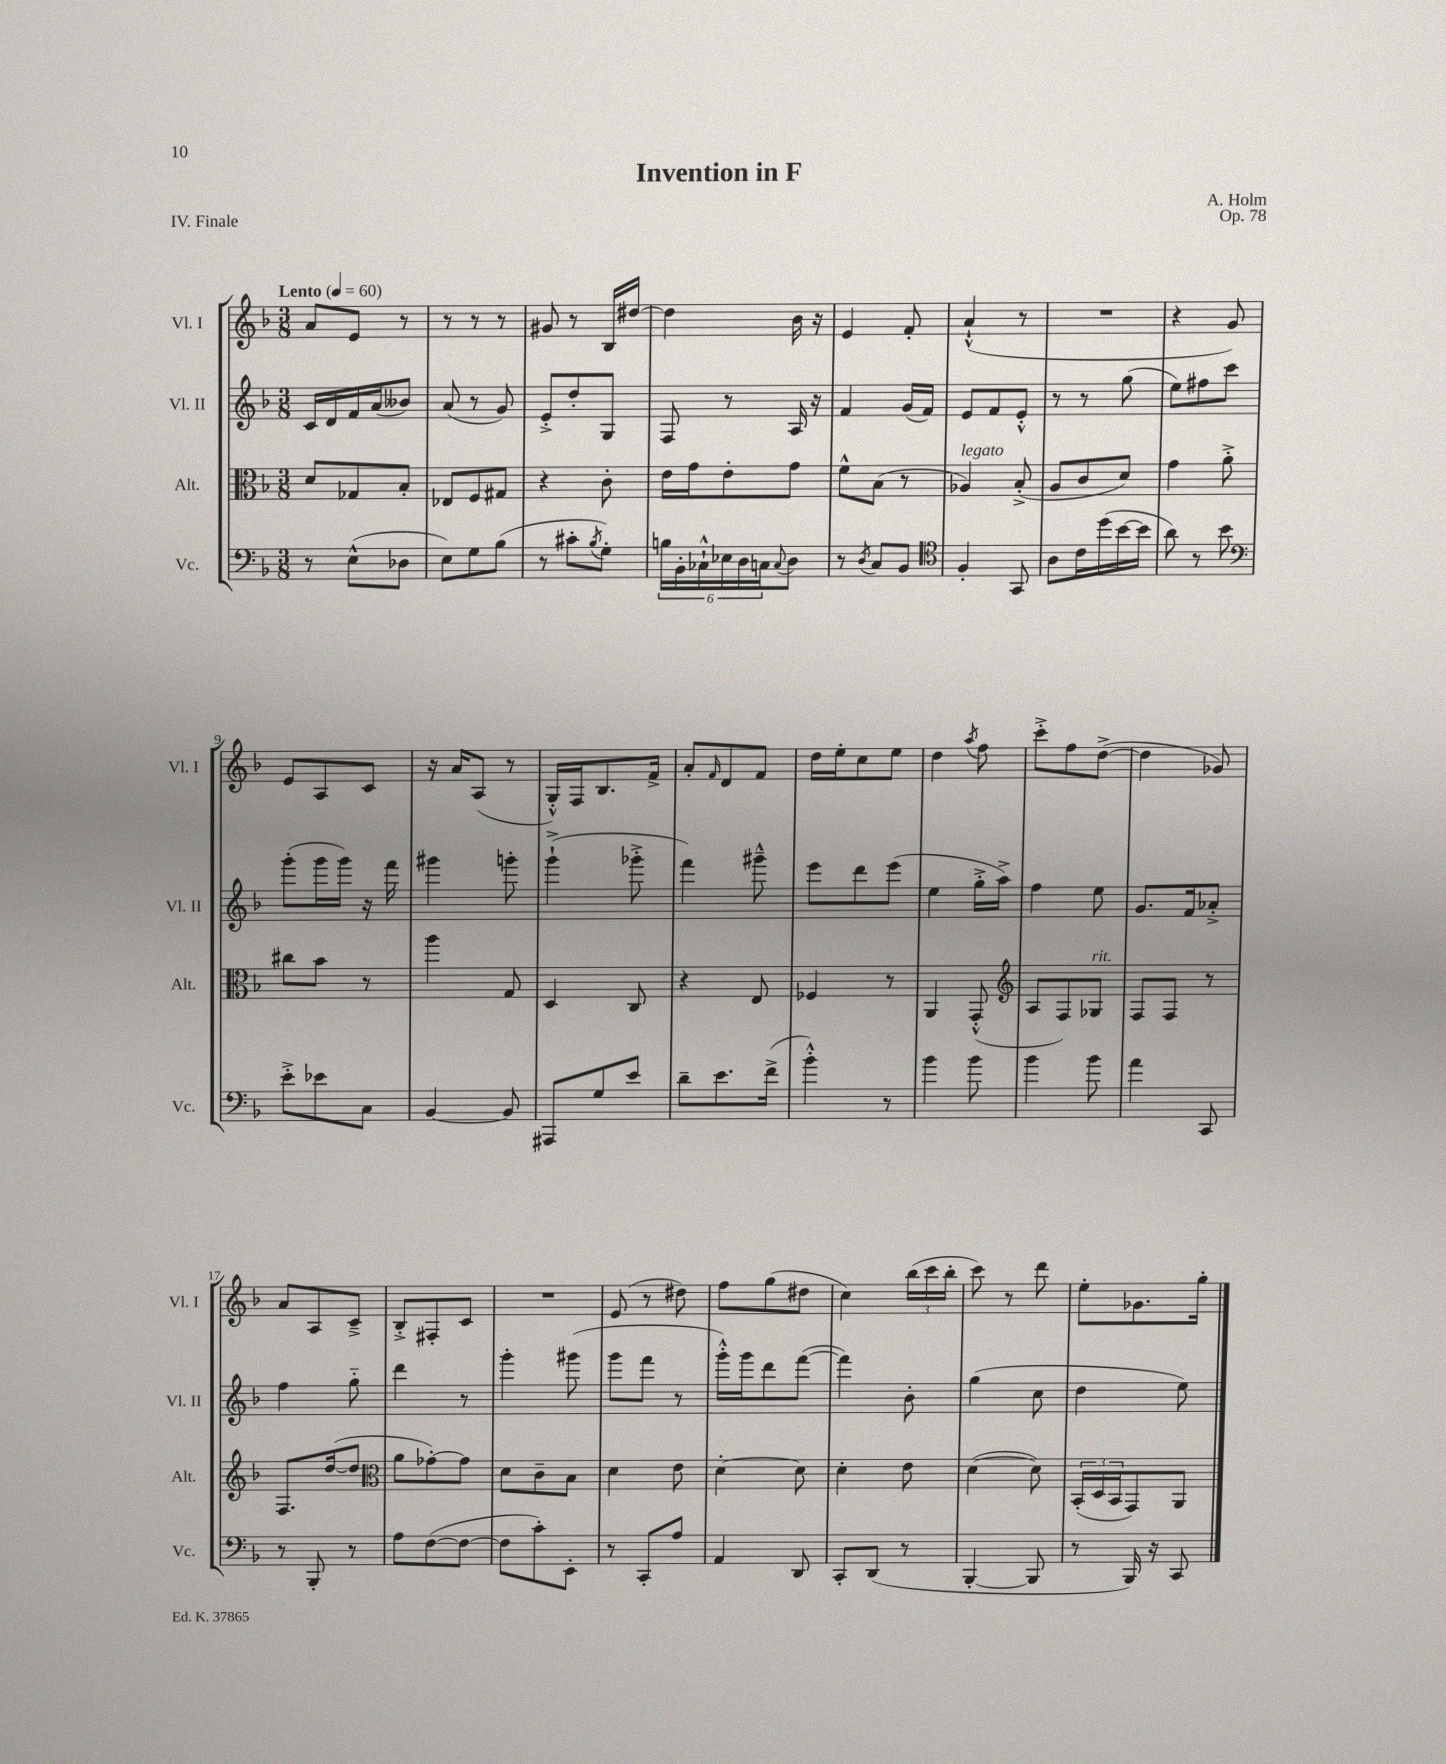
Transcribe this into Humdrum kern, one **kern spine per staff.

**kern	**kern	**kern	**kern
*part4	*part3	*part2	*part1
*staff4	*staff3	*staff2	*staff1
*I"Vc.	*I"Alt.	*I"Vl. II	*I"Vl. I
*I'Vc.	*I'Alt.	*I'Vl. II	*I'Vl. I
*clefF4	*clefC3	*clefG2	*clefG2
*k[b-]	*k[b-]	*k[b-]	*k[b-]
*M3/8	*M3/8	*M3/8	*M3/8
*MM60	*MM60	*MM60	*MM60
=1	=1	=1	=1
!	!	!	!LO:TX:a:B:t=Lento
8r	8d/L	16c/LL	8a/L
.	.	16d/	.
(8E^^\L	8G-X/	16f/	8e/J
.	.	(16a/J	.
8D-X\J	8B-'/J	8b--X/J)	8r
=2	=2	=2	=2
8E\L)	8E-X/L	(8a/	8r
8G\	8F/	8r	8r
(8B-\J	8G#X/J	8g/)	8r
=3	=3	=3	=3
8r	4r	8e'^/L	8g#X/
8c#X'\L	.	8dd'/	8r
8qB-/	.	.	.
8G'\J)	8c'\	8G/J	16B-/LL
.	.	.	[16dd#X/JJ
=4	=4	=4	=4
24Bn\LL	16e\LL	8F/	4dd#\]
24BB-'\	.	.	.
.	16g\J	.	.
24C-X`^^\	.	.	.
24E-X\	8e'\	8r	.
24D\	.	.	.
24Cn\J	.	.	.
8qqC/	.	.	.
8D\J	8g\J	16A/	16b-\
.	.	16r	16r
=5	=5	=5	=5
8r	8f^^\L	4f/	4e/
8qD/	.	.	.
8C/L	(8B-\J	.	.
8BB-/J	8r	(16g/LL	8f'/
.	.	16f/JJ)	.
=6	=6	=6	=6
*clefC4	*	*	*
!	!LO:TX:a:i:t=legato	!	!
4F'/	4A-X/)	8e/L	(4a`^^/
.	.	8f/	.
8GG/	(8B-'^/	8e'^^/J	8r
=7	=7	=7	=7
8A\L	8A/L	8r	4.r
16c\L	8c/	8r	.
(16dd\	.	.	.
[16b-\	8d/J)	(8gg\	.
16b-\JJ]	.	.	.
=8	=8	=8	=8
8a\)	4g\	8ee\L)	4r
8r	.	8ff#X\	.
8b-\	8a'^\	8ccc\J	8g/)
!!LO:LB:g=z
=9	=9	=9	=9
*clefF4	*	*	*
8e'^\L	8cc#X\L	(8ggg'\L	8e/L
8e-X\	8b-\J	16ggg\L	8A/
.	.	16ggg\JJ)	.
8C\J	8r	16r	8c/J
.	.	16fff\	.
=10	=10	=10	=10
[4BB-/	4aa\	4ggg#X\	16r
.	.	.	16a/KL
.	.	.	(8A/J
8BB-/]	8G/	8gggn'\	8r
=11	=11	=11	=11
8AAA#X/L	4D/	(4ggg`^\	16G'^^/LL)
.	.	.	16F/J
8G/	.	.	8.B-/
8e/J	8C/	8ggg-X'^\	.
.	.	.	16f^/Jk
=12	=12	=12	=12
8d~\L	4r	4fff\)	8a'/L
.	.	.	16qqf/
8.e\	.	.	8d/
.	8E/	8ggg#X~^^\	8f/J
(16f^\Jk	.	.	.
=13	=13	=13	=13
4b-'^^\)	4F-X/	8eee\L	16dd\LL
.	.	.	16ee'\J
.	.	8ddd\	8cc\
8r	8r	(8eee\J	8ee\J
=14	=14	=14	=14
4b-\	4AA/	4ee\	4dd\
.	.	.	8qaa/
8b-\	(8GG'^^/	16gg'^\LL	8ff\
.	.	16aa^\JJ)	.
=15	=15	=15	=15
*	*clefG2	*	*
4b-\	8A/L	4ff\	8ccc'^\L
.	8F/)	.	8ff\
!	!LO:TX:a:i:t=rit.	!	!
8b-\	8G-X/J	8ee\	([8dd^\J
=16	=16	=16	=16
4a\	8F/L	8.g/L	4dd\]
.	8F/J	.	.
.	.	16f/k	.
8CC/	8r	8a-X'^/J	8g-X/)
!!LO:LB:g=z
=17	=17	=17	=17
8r	8.F/L	4ff\	8a/L
8BBB-'/	.	.	8A/
.	([16dd/k	.	.
8r	8dd/J]	8gg\	8c~^/J
=18	=18	=18	=18
*	*clefC3	*	*
8A\L	8a\L	4ddd\	8B-'^/L
([8F\	[8g-X'\)	.	8F#X'/
8F\J_	8g-\J]	8r	8c/J
=19	=19	=19	=19
8F\L]	8d\L	4ggg'\	4.r
8c'\)	8c~\	.	.
8EE'\J	8B-\J	(8ggg#X\	.
=20	=20	=20	=20
8r	4d\	8ggg\L	(8e/
8CC'/L	.	8fff\J	8r
8A/J	8e\	8r	8dd#X\)
=21	=21	=21	=21
4AA/	[4d'\	16ggg'^^\LL)	8ff\L
.	.	16ggg\J	.
.	.	8ddd\	(8gg\
8DD/	8d\]	([8fff\J	8dd#X\J
=22	=22	=22	=22
8CC'/L	4d'\	4fff\])	4cc\)
(8DD/J	.	.	.
8r	8e\	8b-'\	(24bb-\LL
.	.	.	24ccc\
.	.	.	24bb-'\JJ
=23	=23	=23	=23
[4BBB-'/	([4d\	(4gg\	8ccc\)
.	.	.	8r
8BBB-/]	8d\])	8cc\	8ddd\
=24	=24	=24	=24
8r	(24BB-'/LL	4dd\	8ee'\L
.	24D/	.	.
.	24BB-/J	.	.
16BBB-/)	8GG/)	.	8.g-X\
16r	.	.	.
8CC/	8AA/J	8ee\)	.
.	.	.	16gg'\Jk
==	==	==	==
*-	*-	*-	*-
